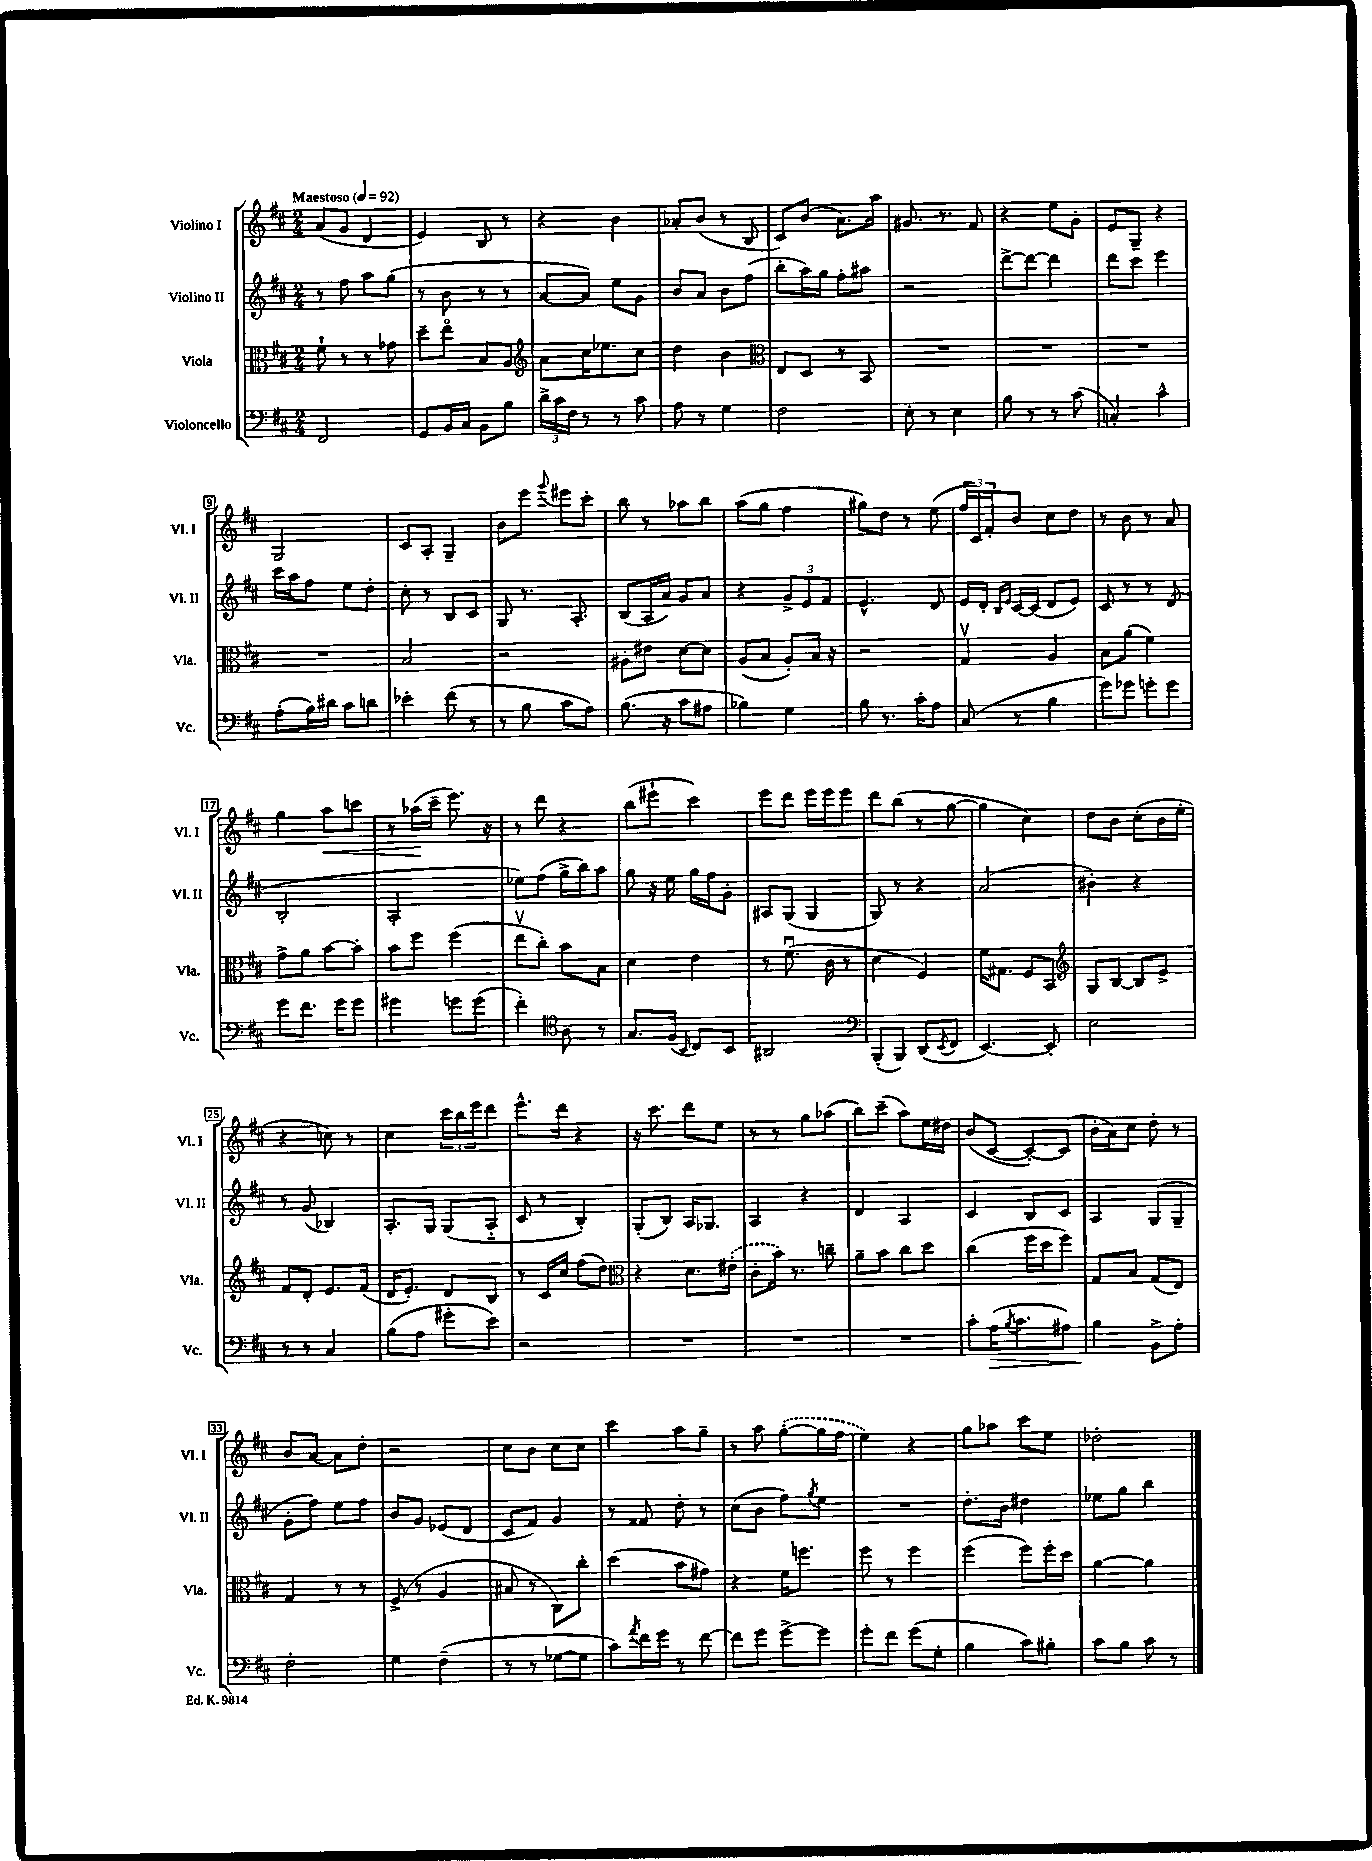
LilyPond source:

<<
\new StaffGroup <<
\new Staff = "s0" \with { instrumentName = "Violino I" shortInstrumentName = "Vl. I" } {
    \clef treble \key d \major \numericTimeSignature \time 2/4 \tempo "Maestoso" 4 = 92
    a'8( g'8 d'4 |
    e'4) b8 r8 |
    r4 b'4 |
    aes'8-. b'8( r8 b8 |
    cis'8) b'8( a'8.) a''16 |
    gis'8. r8. fis'8 |
    r4 e''8 g'8-. |
    e'8 g8-- r4 |
    g2 |
    cis'8 a8-. g4-- |
    b'8 e'''8 \appoggiatura { g'''8 } eis'''8 cis'''8-. |
    b''8 r8 aes''8 b''8 |
    a''8( g''8 fis''4 |
    gis''8) d''8 r8 e''8( |
    \tuplet 3/2 { fis''16 cis'16) fis'16-. } b'8 cis''8 d''8 |
    r8 b'8 r8 a'8 |
    g''4 a''8\< c'''8 |
    r8 aes''16\!( cis'''16-- e'''8.) r16 |
    r8 d'''8 r4 |
    b''8( eis'''8-! cis'''4) |
    e'''8 d'''8 e'''16 e'''16 e'''8 |
    d'''8 b''8( r8 g''8~ |
    g''4 cis''4) |
    d''8 b'8 cis''8-.( b'16 e''16-. |
    r4 c''8) r8 |
    cis''4 \tuplet 3/2 { cis'''16 b''16 e'''16 } d'''8 |
    e'''8.-^ d'''16 r4 |
    r16 cis'''8. d'''8 e''8 |
    r8 r8 g''8 aes''8( |
    b''8) cis'''8--( a''8) e''16 dis''16 |
    b'8( cis'8~ cis'8~-.) cis'8( |
    b'16-. a'16) cis''8 d''8-. r8 |
    b'8 a'8~ a'8 d''8-. |
    r2 |
    cis''8 b'8 cis''8 cis''8 |
    cis'''4 a''8 g''8-- |
    r8 a''8 \once \slurDashed g''8~-.( g''16 fis''16 |
    e''4) r4 |
    g''8 aes''8 cis'''8 e''8 |
    des''2-. \bar "|." |
}
\new Staff = "s1" \with { instrumentName = "Violino II" shortInstrumentName = "Vl. II" } {
    \clef treble \key d \major \numericTimeSignature \time 2/4
    r8 fis''8 a''8 g''8( |
    r8 b'8 r8 r8 |
    a'8~ a'8) e''8 g'8 |
    b'8 a'8 b'8 fis''8( |
    b''8-. a''16) g''16 fis''8-. ais''8 |
    r2 |
    d'''8~-> d'''8~ d'''4 |
    d'''8 cis'''8 e'''4 |
    cis'''16 a''16 fis''8 e''8 d''8-. |
    cis''8-. r8 b8 cis'8 |
    g8 r8. a8.-. |
    b8( a16 a'16) g'8 a'8 |
    r4 \tuplet 3/2 { g'8-> e'8 fis'8 } |
    e'4.-^ d'8 |
    e'16 d'16-. \grace { b16 e'16 } cis'16~ cis'16( d'8 e'8) |
    cis'8 r8 r8 d'8( |
    b2-. |
    a2-. |
    ees''8) fis''8( g''16-> b''16) a''8 |
    g''8 r16 e''16 g''16 fis''16 g'8-. |
    ais8 g8( g4 |
    g8) r8 r4 |
    a'2( |
    bis'4-.) r4 |
    r8 g'8( bes4) |
    a8.-. g16 g8( a8-_ |
    cis'8 r8 b4-.) |
    g8-.( b8) a16 ges8. |
    a4 r4 |
    d'4 a4 |
    cis'4 b8 cis'8 |
    a4 g8( g8-- |
    g'8-. fis''8) e''8 fis''8 |
    b'8 g'8 ees'8( d'8 |
    cis'8 fis'8) g'4 |
    r8 fisis'8 d''8-. r8 |
    cis''8( b'8 fis''8) \acciaccatura { g''8 } e''8 |
    R2 |
    d''8.-. b'16 dis''4 |
    ees''8 g''8 b''4 \bar "|." |
}
\new Staff = "s2" \with { instrumentName = "Viola" shortInstrumentName = "Vla." } {
    \clef alto \key d \major \numericTimeSignature \time 2/4
    fis'8-! r8 r8 ges'8 |
    d''8-- e''8\flageolet b8 a8 |
    \clef treble a'8 cis''16 ees''8. cis''8 |
    d''4 b'4 |
    \clef alto e8 d8 r8 b,8 |
    R2 |
    R2 |
    R2 |
    R2 |
    b2 |
    r2 |
    ais8-. eis'8 d'8~ d'8 |
    a8( b8 a8-.) b16 r16 |
    r2 |
    g4\upbow a4 |
    b8 a'8( fis'4) |
    g'8-> a'8 b'8~ b'8-. |
    b'8 fis''8 fis''4( |
    e''8\upbow cis''8-.) b'8 b8 |
    d'4 e'4 |
    r8 fis'8.\downbow( cis'16 r8 |
    d'4 fis4) |
    fis'16 gis8. fis8 b,8 |
    \clef treble g8 b8~ b8 e'8-> |
    fis'8 d'8-. e'8. fis'16( |
    d'16 e'8.-.) d'8 b8 |
    r8 cis'16 cis''16 fis''8( d''8) |
    \clef alto r4 d'8. \once \slurDashed eis'16-.( |
    cis'8-. b'16) r8. c''8-- |
    a'8-- b'8 cis''8 d''8 |
    cis''4( fis''16 d''16 fis''8) |
    g8 b8 g8( e8) |
    g4 r8 r8 |
    fis8->( r8 a4 |
    bis8 r8 cis8) cis''8-. |
    d''4( b'8 gis'8) |
    r4 fis'16 f''8. |
    fis''8 r8 fis''4 |
    fis''4( fis''8) fis''16-. d''16 |
    a'4~ a'4 \bar "|." |
}
\new Staff = "s3" \with { instrumentName = "Violoncello" shortInstrumentName = "Vc." } {
    \clef bass \key d \major \numericTimeSignature \time 2/4
    fis,2 |
    g,8 b,16 cis16 b,8 b8 |
    \tuplet 3/2 { d'16-> cis'16 fis16 } r8 r8 cis'8 |
    a8 r8 g4 |
    fis2 |
    e8-. r8 e4 |
    b8 r8 r8 cis'8( |
    c4-.) cis'4-^ |
    a8-.( b16) dis'16 cis'8 d'8 |
    ees'4-. fis'8( r8 |
    r8 b8 cis'8 a8) |
    b8.( r16 cis'8 ais8 |
    bes4) g4 |
    b8 r8. cis'16-. a8 |
    cis8( r8 b4 |
    g'8) ges'8 g'8-. g'8 |
    g'8 fis'8. g'16 g'8 |
    gis'4 g'8 g'8( |
    fis'4-.) \clef tenor a8 r8 |
    g8. fis16( \grace { b,16 } cis8) b,8 |
    ais,2 |
    \clef bass b,,8-.( b,,8) d,8( \acciaccatura { e,8 } fis,8 |
    e,4.~) e,8-. |
    e2 |
    r8 r8 cis4 |
    b8( a8 gis'8-. e'8) |
    r2 |
    R2 |
    R2 |
    R2 |
    cis'8-. a16\>( \acciaccatura { b8 } cis'8. ais8) |
    b4\! b,8-> a8-. |
    fis2-. |
    g4 fis4--( |
    r8 r8 ges8~ ges8 |
    cis'8) \acciaccatura { a'8 } fis'16 g'16 r8 fis'8~ |
    fis'8 g'8 g'8~-> g'8 |
    g'8-. fis'8 g'8( g8-. |
    b4 cis'8) bis8-. |
    cis'8 b8 cis'8 r8 \bar "|." |
}
>>
>>
\layout { \context { \Score \override BarNumber.stencil = #(make-stencil-boxer 0.1 0.3 ly:text-interface::print) } }
